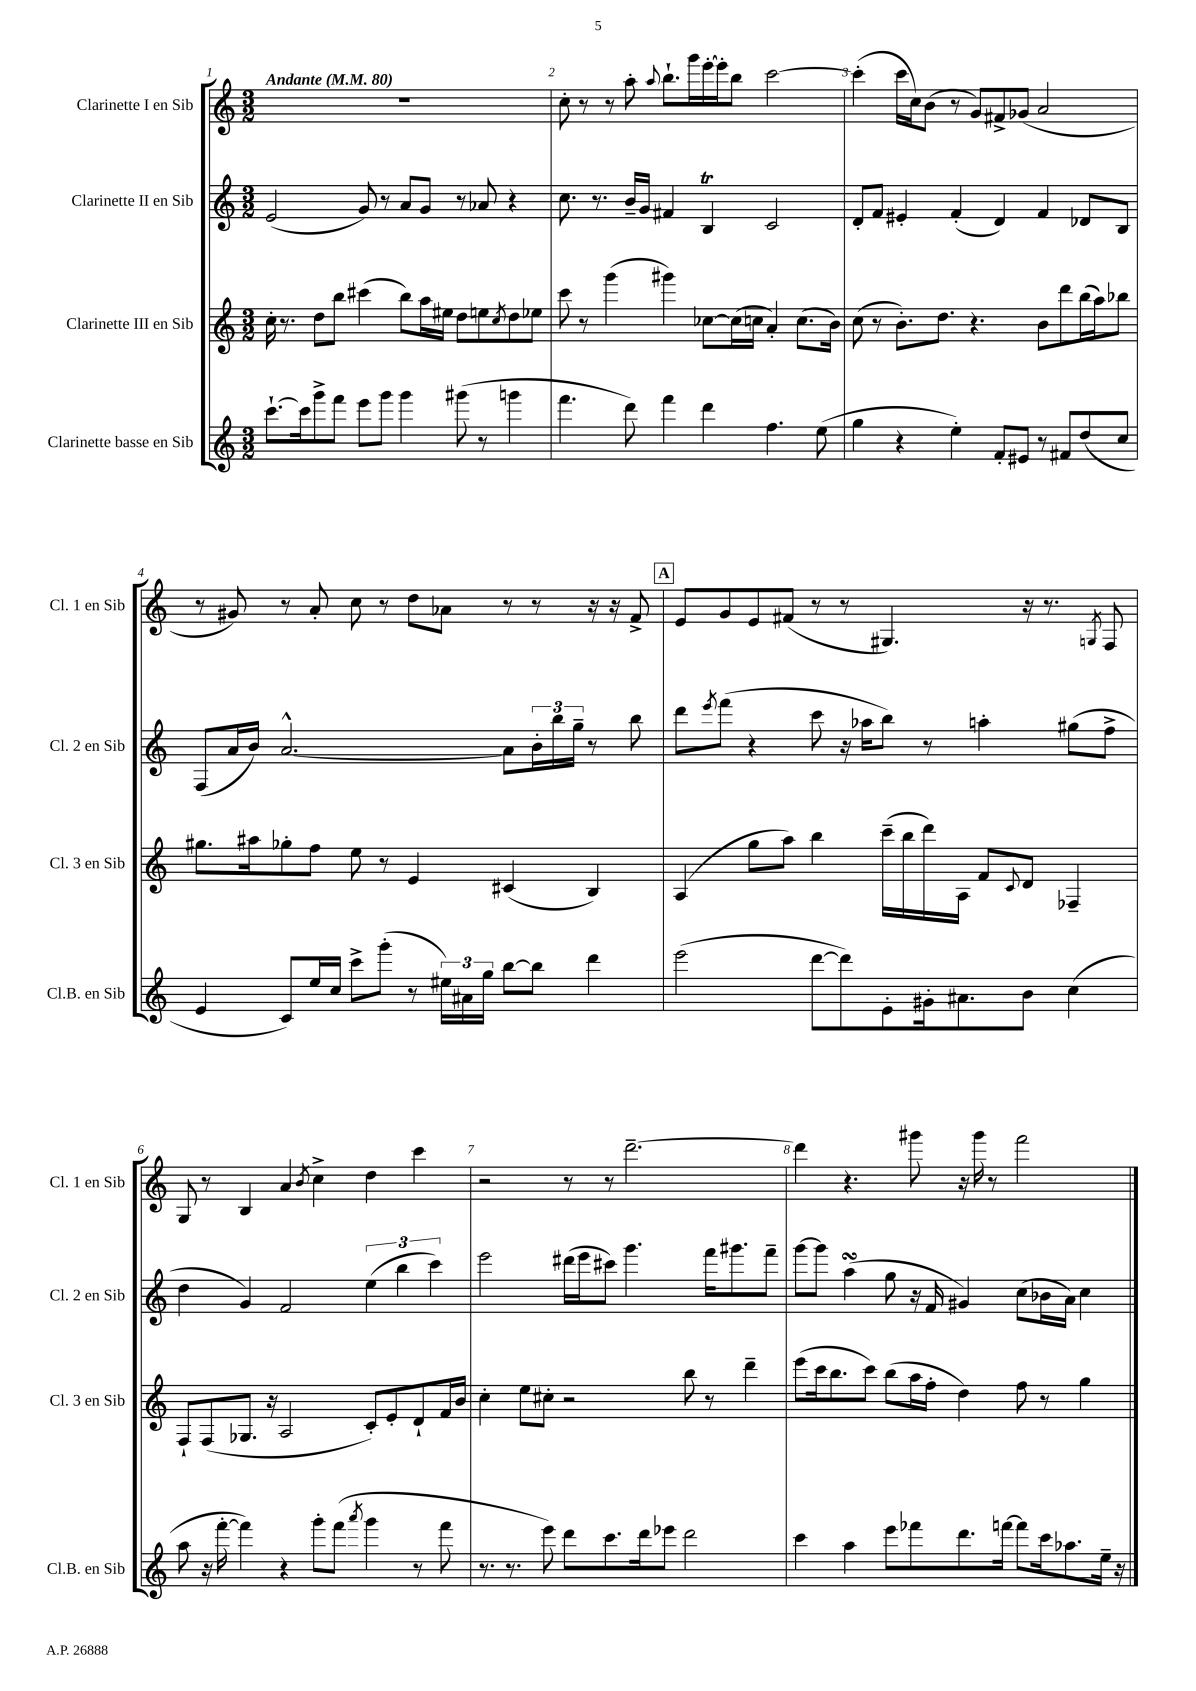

**kern	**kern	**kern	**kern
*part4	*part3	*part2	*part1
*staff4	*staff3	*staff2	*staff1
*I"Clarinette basse en Sib	*I"Clarinette III en Sib	*I"Clarinette II en Sib	*I"Clarinette I en Sib
*I'Cl.B. en Sib	*I'Cl. 3 en Sib	*I'Cl. 2 en Sib	*I'Cl. 1 en Sib
*clefG2	*clefG2	*clefG2	*clefG2
*k[]	*k[]	*k[]	*k[]
*M3/2	*M3/2	*M3/2	*M3/2
*MM80	*MM80	*MM80	*MM80
=1	=1	=1	=1
!	!	!	!LO:TX:a:B:t=Andante
[8.ccc`\L	16cc'\	(2e/	1.r
.	8.r	.	.
16ccc\k]	.	.	.
8ggg^\	8dd\L	.	.
8fff\J	8bb\J	.	.
8eee\L	(4ccc#X\	8g/)	.
8ggg\J	.	8r	.
4ggg\	8bb\L)	8a/L	.
.	16aa\L	8g/J	.
.	16ee#X\JJ	.	.
(8ggg#X\	8dd\L	8r	.
8r	8een\	8a-X/	.
.	8qcc/	.	.
4gggn\	8dd\	4r	.
.	8ee-X\J	.	.
=2	=2	=2	=2
4.fff\	8ccc\	8.cc\	8cc'\
.	8r	.	8r
.	.	8.r	.
.	(4ggg\	.	8r
8ddd\)	.	16b~/LL	8aa'\
.	.	16g/JJ	.
.	.	.	8qqaa/
4fff\	4ggg#X\)	4f#X/	8.bb`\L
.	.	.	16ggg\L
4ddd\	[8cc-X\L	4Bt/	[16eee'\
.	.	.	16eee'\J]
.	(16cc-\L]	.	8bb\J
.	16ccn\JJ	.	.
4.ff\	4a'/)	2c/	[2ccc\
.	(8.cc\L	.	.
(8ee\	.	.	.
.	16b\Jk)	.	.
=3	=3	=3	=3
4gg\	(8cc\	8d'/L	(4ccc'\]
.	8r	8f/J	.
4r	8.b'\L)	4e#X'/	16ccc\LL
.	.	.	16cc\J)
.	.	.	(8b\J
.	8.dd\J	.	.
4ee'\)	.	(4f'/	8r
.	4.r	.	8g/L)
8f'/L	.	4d/)	8f#X^/
8e#X/J	.	.	(8g-X/J
8r	8b\L	4f/	2a/
8f#X/L	8ddd\	.	.
(8dd/	(16bb\L	8d-X/L	.
.	16aa\J)	.	.
8cc/J	8bb-X\J	8B/J	.
!!LO:LB:g=z
=4	=4	=4	=4
4e/	8.gg#X\L	(8F/L	8r
.	.	16a/L	8g#X/)
.	16aa#X\k	16b/JJ)	.
8c/L)	8gg-X'\	[2.a^^/	8r
16ee/L	8ff\J	.	8a'/
16cc/JJ	.	.	.
8ccc^\L	8ee\	.	8cc\
(8ggg'\J	8r	.	8r
8r	4e/	.	8dd\L
24ee#X\LL)	.	.	8a-X\J
24a#X\	.	.	.
24gg\JJ	.	.	.
[8bb\L	(4c#X/	8a\L]	8r
8bb\J]	.	24b'\L	8r
.	.	24bb\	.
.	.	24gg~\JJ	.
4ddd\	4B/)	8r	16r
.	.	.	16r
.	.	8bb\	8f^/
!!LO:REH:place=s1:t=A
=5	=5	=5	=5
(2eee\	(4A/	8ddd\L	8e/L
.	.	8qeee/	.
.	.	(8fff\J	8g/
.	8gg\L	4r	8e/
.	8aa\J)	.	(8f#X/J
[8ddd\L	4bb\	8ccc\	8r
8ddd\])	.	16r	8r
.	.	16aa-X\KL	.
8e'\	(16ccc~\LL	8bb\J)	4.G#X/)
.	16bb\	.	.
16g#X'\k	16ddd\)	8r	.
8.a#X\	16A\JJ	.	.
.	8f/L	4aan'\	.
.	8qqc/	.	.
8b\J	8d/J	.	16r
.	.	.	8.r
(4cc\	4F-X~/	(8gg#X\L	.
.	.	.	8qGn/
.	.	8ff^\J	8F/
!!LO:LB:g=z
=6	=6	=6	=6
8aa\	8F`/L	4dd\	8G/
16r	(8F/	.	8r
[16fff'\	.	.	.
4fff\])	8.G-X/J	4g/)	4B/
.	16r	.	.
4r	2A/	2f/	4a/
.	.	.	8qb/
8ggg'\L	.	.	4cc^\
(8fff\J	.	.	.
8qaaa/	.	.	.
4ggg\	8c'/L)	(6ee\	4dd\
.	8e'/	.	.
.	.	6bb\	.
8r	8d`/	.	4ccc\
.	.	6ccc\)	.
8fff\	16f/L	.	.
.	16b/JJ	.	.
=7	=7	=7	=7
8.r	4cc'\	2eee\	2r
8.r	.	.	.
.	8ee\L	.	.
8eee\)	8cc#X'\J	.	.
8ddd\L	2r	(16ddd#X\LL	8r
.	.	16eee\J	.
8.ccc\	.	8ccc#X\J)	8r
.	.	4.ggg\	[2.ddd~\
16ddd\k	.	.	.
8eee-X\J	.	.	.
2ddd\	8bb\	.	.
.	8r	16fff\KL	.
.	.	8.ggg#X\	.
.	4ddd~\	.	.
.	.	8fff~\J	.
=8	=8	=8	=8
4ccc\	(8eee\L	[8ggg\L	4ddd\]
.	16ccc\k	8ggg\J]	.
.	8.bb\	.	.
4aa\	.	(4aasSSS\	4.r
.	8ccc\J)	.	.
8eee\L	(8bb\L	8gg\	.
8fff-X\	16aa\L	16r	8ggg#X\
.	16ff'\JJ	16f/	.
8.ddd\	4dd\)	4g#X/)	16r
.	.	.	16ggg#\
.	.	.	8r
[16fffn\Jk	.	.	.
8fff\L]	8ff\	(8cc\L	2fff\
16ccc\k	8r	16b-X\L	.
8.aa-X\	.	16a\JJ)	.
.	4gg\	4cc\	.
16ee~\Jk	.	.	.
16r	.	.	.
==	==	==	==
*-	*-	*-	*-
